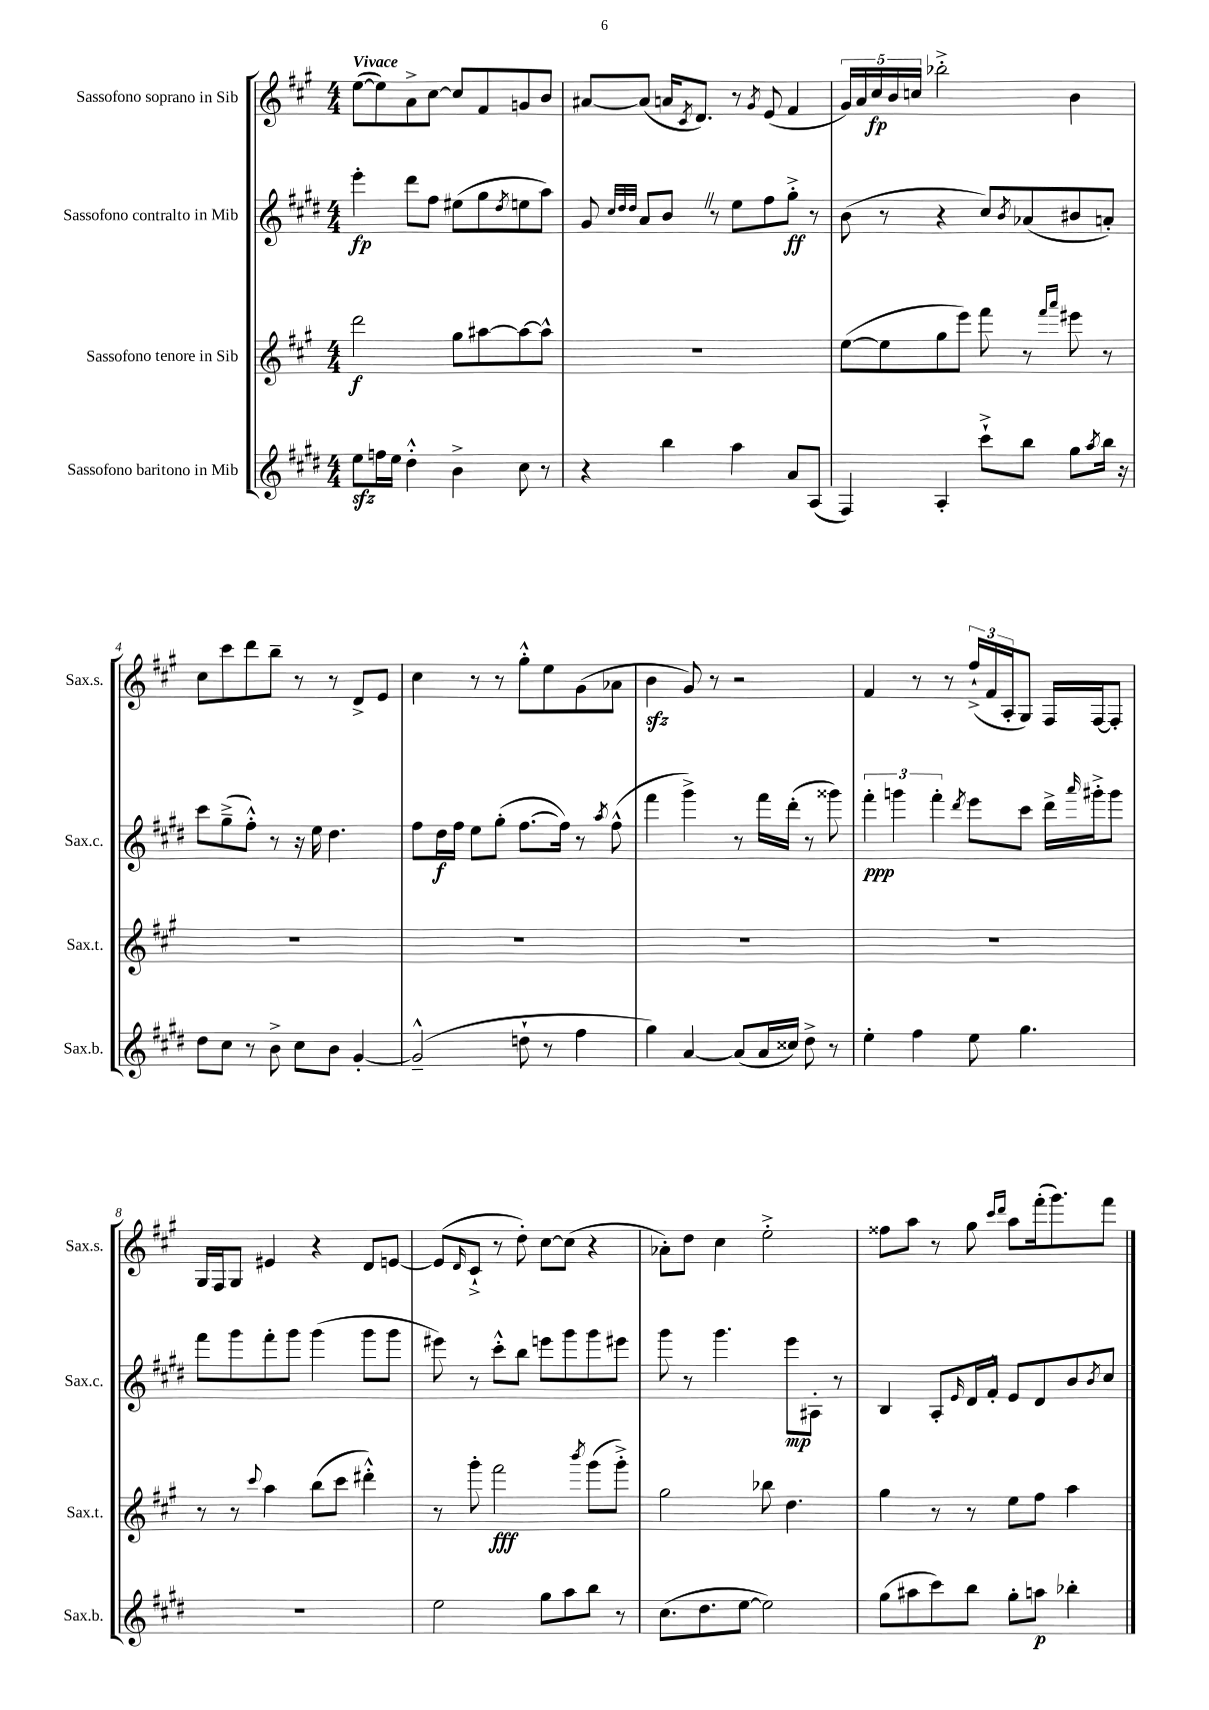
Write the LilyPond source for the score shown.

<<
\new StaffGroup <<
\new Staff = "s0" \with { instrumentName = "Sassofono soprano in Sib" shortInstrumentName = "Sax.s." } {
    \clef treble \key a \major \numericTimeSignature \time 4/4 \tempo "Vivace"
    e''8~( e''8) a'8-> cis''8~ cis''8 fis'8 g'8 b'8 |
    ais'8~ ais'8( a'16 \acciaccatura { cis'8 } d'8.) r8 \acciaccatura { gis'8 } e'8( fis'4 |
    \tuplet 5/4 { gis'16) a'16 cis''16\fp b'16 c''16 } bes''2-.-> b'4 |
    cis''8 cis'''8 d'''8 b''8-- r8 r8 d'8-> e'8 |
    cis''4 r8 r8 gis''8-.-^ e''8 gis'8( aes'8 |
    b'4\sfz gis'8) r8 r2 |
    fis'4 r8 r8 \tuplet 3/2 { fis''16-!->( fis'16 a16-. } gis8) fis16 fis16~ fis8-. |
    gis16 fis16 gis8 eis'4 r4 d'8 e'8~ |
    e'8( \grace { d'16 } cis'8-!-> r8 d''8-.) cis''8~ cis''8( r4 |
    aes'8-.) d''8 cis''4 e''2-.-> |
    fisis''8 a''8 r8 gis''8 \grace { cis'''16 d'''16 } a''8 fis'''16-.( gis'''8.) fis'''8 \bar "|." |
}
\new Staff = "s1" \with { instrumentName = "Sassofono contralto in Mib" shortInstrumentName = "Sax.c." } {
    \clef treble \key e \major \numericTimeSignature \time 4/4
    e'''4-.\fp dis'''8 fis''8 eis''8( gis''8 \acciaccatura { dis''8 } e''8 a''8) |
    gis'8 \grace { cis''32 dis''32 dis''32 } a'8 b'8 \once \override BreathingSign.text = \markup { \musicglyph "scripts.caesura.straight" } \breathe r8 e''8 fis''8 gis''8-.->\ff r8 |
    b'8( r8 r4 cis''8) \acciaccatura { b'8 } aes'8( bis'8 a'8-.) |
    cis'''8 gis''8--->( fis''8-.-^) r8 r16 e''16 dis''4. |
    fis''8 dis''16\f fis''16 e''8 gis''8-.( fis''8.~ fis''16) r8 \acciaccatura { a''8 } fis''8-^( |
    fis'''4 gis'''4->) r8 fis'''16 dis'''16-.( r8 gisis'''8) |
    \tuplet 3/2 { fis'''4-.\ppp g'''4 fis'''4-. } \acciaccatura { dis'''8 } e'''8 cis'''8 dis'''16-> \grace { a'''16 } gis'''16-.-> gis'''8 |
    fis'''8 gis'''8 fis'''8-. gis'''8 gis'''4( gis'''8 gis'''8 |
    eis'''8) r8 cis'''8-.-^ b''8 e'''8 gis'''8 gis'''8 eis'''8 |
    gis'''8 r8 gis'''4. e'''8\mp ais8-. r8 |
    b4 a8-. \grace { e'16 } dis'16 fis'16-.-^ e'8 dis'8 b'8 \acciaccatura { b'8 } cis''8 \bar "|." |
}
\new Staff = "s2" \with { instrumentName = "Sassofono tenore in Sib" shortInstrumentName = "Sax.t." } {
    \clef treble \key a \major \numericTimeSignature \time 4/4
    d'''2\f gis''8 ais''8~ ais''8~ ais''8-^ |
    R1 |
    e''8~( e''8 gis''8 e'''8) fis'''8 r8 \grace { fis'''16 a'''16 } eis'''8 r8 |
    R1 |
    R1 |
    R1 |
    R1 |
    r8 r8 \appoggiatura { cis'''8 } a''4 b''8( cis'''8 dis'''4-.-^) |
    r8 gis'''8-. fis'''2\fff \acciaccatura { b'''8 } gis'''8( gis'''8-.->) |
    gis''2 bes''8 d''4. |
    gis''4 r8 r8 e''8 fis''8 a''4 \bar "|." |
}
\new Staff = "s3" \with { instrumentName = "Sassofono baritono in Mib" shortInstrumentName = "Sax.b." } {
    \clef treble \key e \major \numericTimeSignature \time 4/4
    e''8\sfz f''16 e''16 dis''4-.-^ b'4-> cis''8 r8 |
    r4 b''4 a''4 a'8 a8( |
    fis4) a4-. cis'''8-!-> b''8 gis''8 \acciaccatura { a''8 } b''16 r16 |
    dis''8 cis''8 r8 b'8-> cis''8 b'8 gis'4~-. |
    gis'2---^( d''8-! r8 fis''4 |
    gis''4) a'4~ a'8( a'16 cisis''16) dis''8-> r8 |
    e''4-. fis''4 e''8 gis''4. |
    R1 |
    e''2 gis''8 a''8 b''8 r8 |
    cis''8.( dis''8. e''8~ e''2) |
    gis''8( ais''8 cis'''8) b''8 gis''8-. a''8\p bes''4-. \bar "|." |
}
>>
>>
